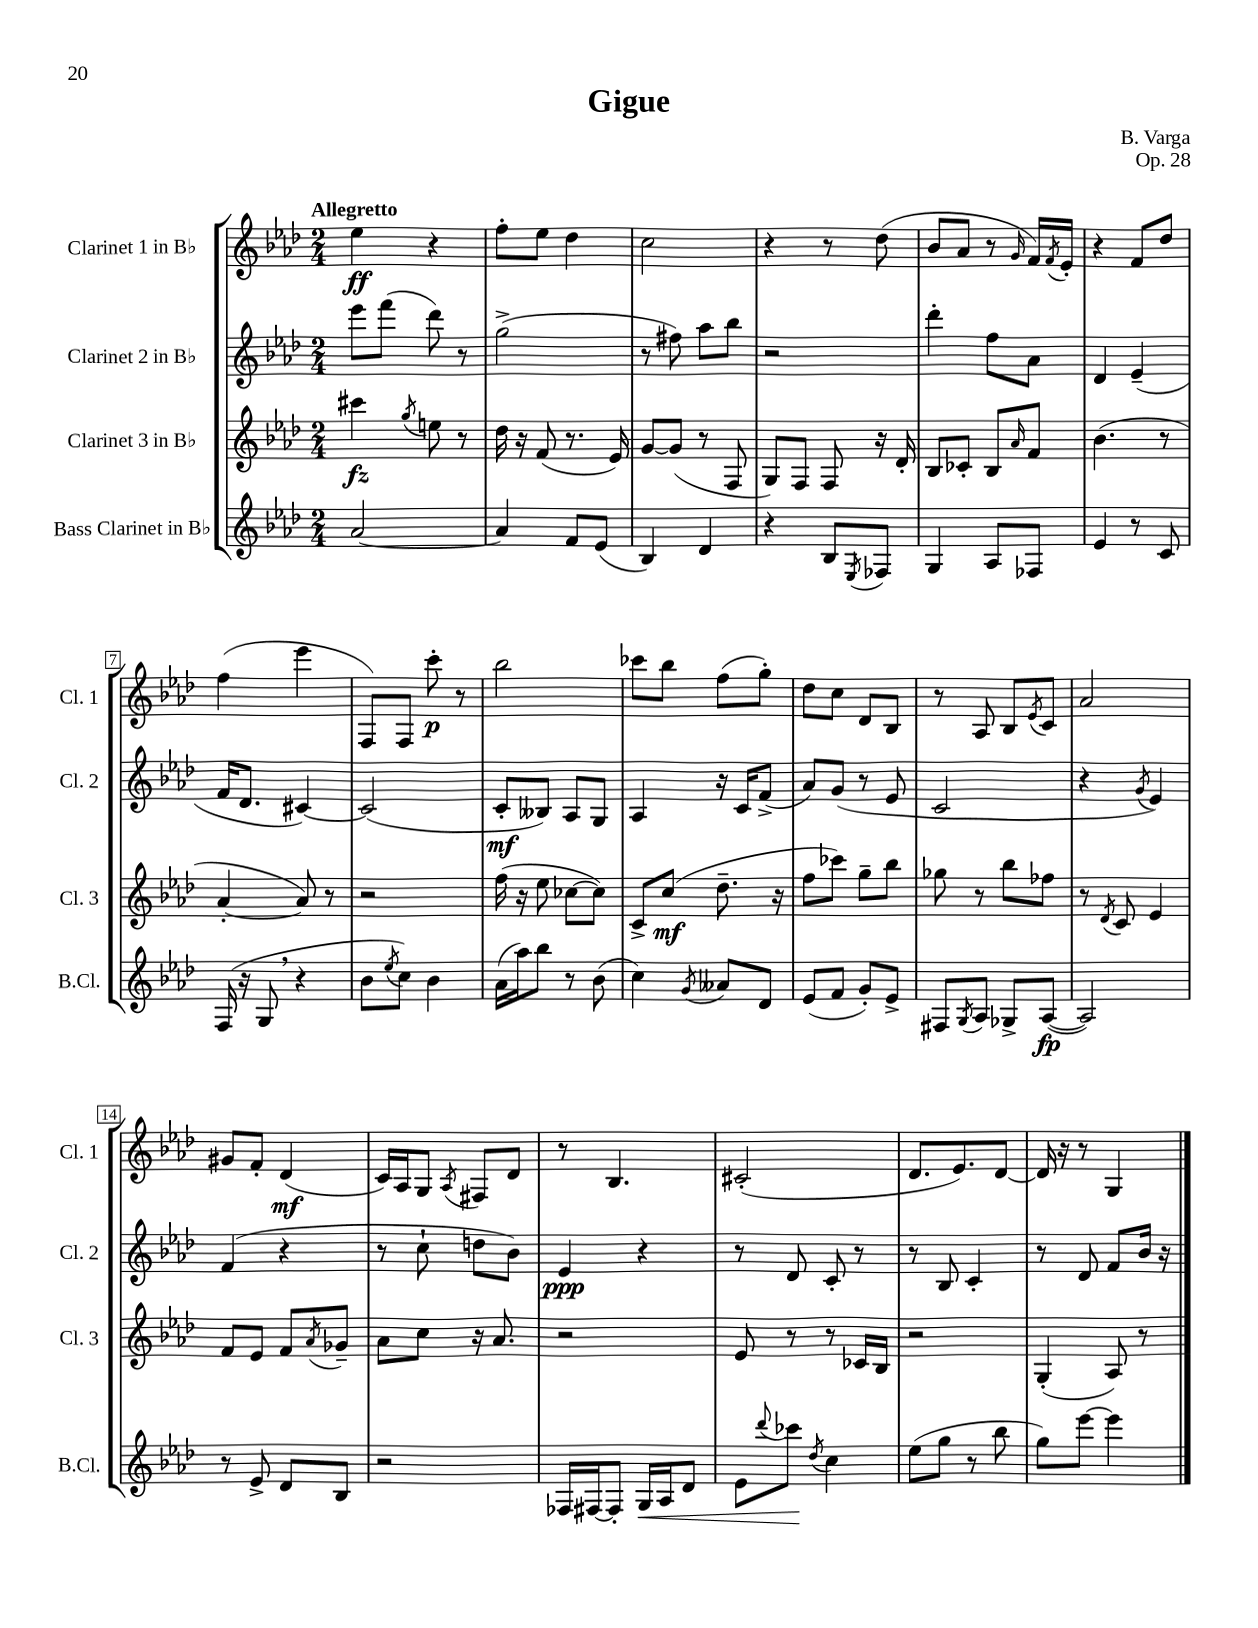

**kern	**kern	**kern	**kern
*staff4	*staff3	*staff2	*staff1
*clefG2	*clefG2	*clefG2	*clefG2
*k[b-e-a-d-]	*k[b-e-a-d-]	*k[b-e-a-d-]	*k[b-e-a-d-]
*M2/4	*M2/4	*M2/4	*M2/4
[2a-	4ccc#	8eee-	4ee-
.	.	(8fff	.
.	8qgg	.	.
.	8ee	8ddd-)	4r
.	8r	8r	.
=	=	=	=
4a-]	16dd-	(2gg^	8ff'
.	16r	.	.
.	(8f	.	8ee-
8f	8.r	.	4dd-
(8e-	.	.	.
.	16e-)	.	.
=	=	=	=
4B-)	[8g	8r	2cc
.	(8g]	8ff#)	.
4d-	8r	8aa-	.
.	8F	8bb-	.
=	=	=	=
4r	8G)	2r	4r
.	8F	.	.
8B-	8F	.	8r
8qE-	.	.	.
8F-	16r	.	(8dd-
.	16d-'	.	.
=	=	=	=
4G	8B-	4ddd-'	8b-
.	8c-'	.	8a-
8A-	8B-	8ff	8r
.	16qqa-	.	16qqg
8F-	8f	8a-	16f)
.	.	.	8qf
.	.	.	16e-'
=	=	=	=
4e-	(4.b-	4d-	4r
8r	.	(4e-~	8f
8c	8r	.	8dd-
=	=	=	=
(16F	[4a-'	16f	(4ff
16r	.	8.d-	.
8G	.	.	.
4r	8a-])	[4c#)	4eee-
.	8r	.	.
=	=	=	=
8b-	2r	(2c#]	8F)
8qee-	.	.	.
8cc)	.	.	8F
4b-	.	.	8ccc'
.	.	.	8r
=	=	=	=
(16a-	(16ff	8c'	2bb-
16aa-)	16r	.	.
8bb-	8ee-	8B--)	.
8r	[8cc-	8A-	.
(8b-	8cc-])	8G	.
=	=	=	=
4cc)	8c^	4A-	8ccc-
.	(8cc	.	8bb-
8qg	.	.	.
8a--	8.dd-~	16r	(8ff
.	.	16c	.
8d-	.	(8f^	8gg')
.	16r	.	.
=	=	=	=
(8e-	8ff	8a-)	8dd-
8f	8ccc-)	(8g	8cc
8g')	8gg~	8r	8d-
8e-^	8bb-	8e-	8B-
=	=	=	=
8F#	8gg-	2c	8r
8qG	.	.	.
8A-	8r	.	8A-
8G-^	8bb-	.	8B-
.	.	.	8qe-
([8A-	8ff-	.	8c
=	=	=	=
2A-])	8r	4r	2a-
.	8qd-	.	.
.	8c	.	.
.	.	8qg	.
.	4e-	4e-)	.
=	=	=	=
8r	8f	(4f	8g#
8e-^	8e-	.	8f'
8d-	8f	4r	(4d-
.	8qa-	.	.
8B-	8g-~	.	.
=	=	=	=
2r	8a-	8r	16c)
.	.	.	16A-
.	8cc	8cc`	8G
.	.	.	8qA-
.	16r	8dd	8F#
.	8.a-	.	.
.	.	8b-)	8d-
=	=	=	=
16F-	2r	4e-	8r
[16F#	.	.	.
8F#']	.	.	4.B-
16G	.	4r	.
16A-	.	.	.
8d-	.	.	.
=	=	=	=
8e-	8e-	8r	(2c#'
8qqddd-	.	.	.
8ccc-	8r	8d-	.
8qdd-	.	.	.
4cc	8r	8c'	.
.	16c-	8r	.
.	16B-	.	.
=	=	=	=
(8ee-	2r	8r	8.d-
8gg	.	8B-	.
.	.	.	8.e-)
8r	.	4c'	.
8bb-	.	.	[8d-
=	=	=	=
8gg)	(4G'	8r	16d-]
.	.	.	16r
[8eee-	.	8d-	8r
4eee-]	8A-)	8f	4G
.	8r	16b-	.
.	.	16r	.
==	==	==	==
*-	*-	*-	*-
